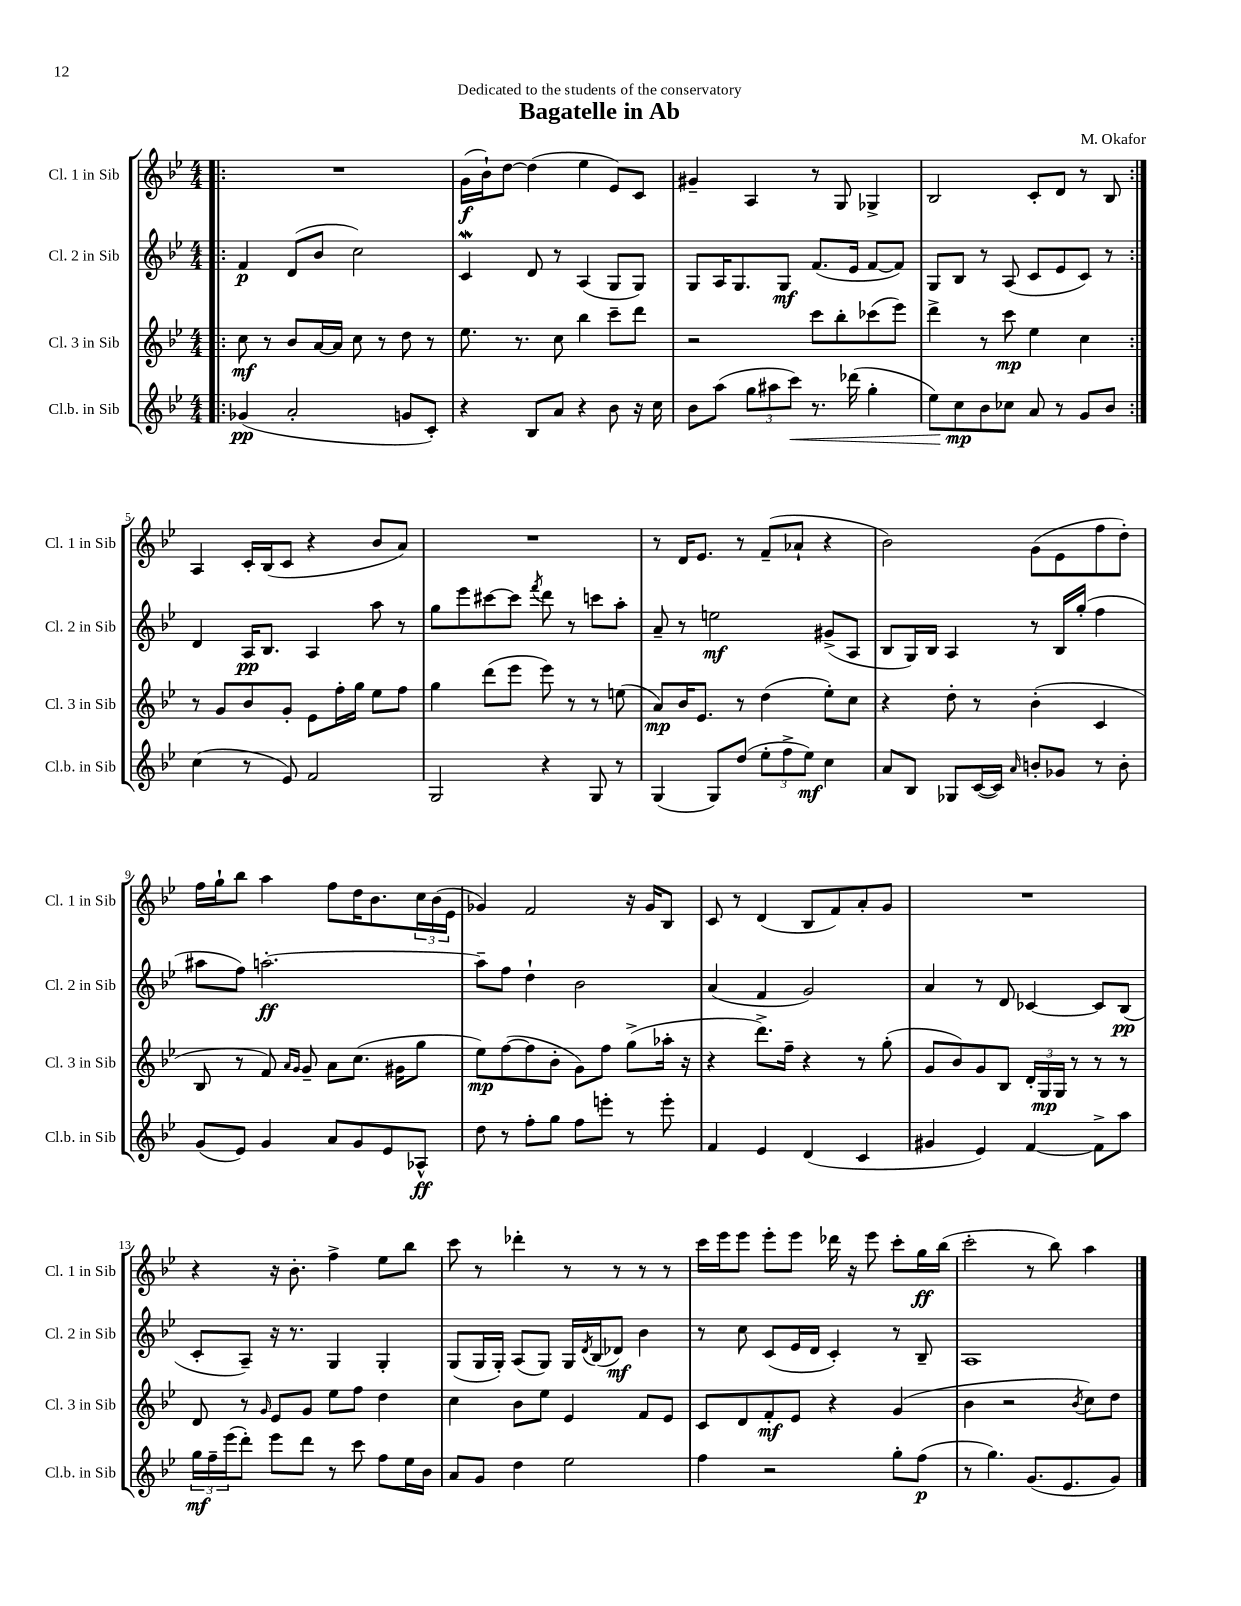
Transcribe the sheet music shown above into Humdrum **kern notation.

**kern	**kern	**kern	**kern
*staff4	*staff3	*staff2	*staff1
*clefG2	*clefG2	*clefG2	*clefG2
*k[b-e-]	*k[b-e-]	*k[b-e-]	*k[b-e-]
*M4/4	*M4/4	*M4/4	*M4/4
=!|:	=!|:	=!|:	=!|:
(4g-	8cc	4f	1r
.	8r	.	.
2a'	8b-	(8d	.
.	[16a	8b-	.
.	16a]	.	.
.	8cc	2cc)	.
.	8r	.	.
8g	8dd	.	.
8c')	8r	.	.
=	=	=	=
4r	8.ee-	4c	(16g
.	.	.	16b-`)
.	.	.	[8dd
.	8.r	.	.
8B-	.	8d	(4dd]
8a	8cc	8r	.
4r	4bb-	(4A	4ee-
8b-	8ccc~	8G	8e-)
16r	8ddd	8G)	8c
16cc	.	.	.
=	=	=	=
8b-	2r	8G	4g#~
(8aa	.	16A	.
.	.	8.G	.
12gg	.	.	4A
12aa#	.	.	.
.	.	8G	.
12ccc)	.	.	.
8.r	8ccc	(8.f	8r
.	8bb-'	.	8G
(16ddd-	.	16e-	.
4gg'	(8ccc-	[8f	4G-^
.	8eee-)	8f])	.
=	=	=	=
8ee-)	4ddd^	8G	2B-
8cc	.	8B-	.
8b-	8r	8r	.
8cc-	8ccc	(8A	.
8a	4ee-	8c	8c'
8r	.	8e-	8d
8g	4cc	8c)	8r
8b-	.	8r	8B-
=:|!	=:|!	=:|!	=:|!
(4cc	8r	4d	4A
.	8g	.	.
8r	8b-	16A	16c'
.	.	8.B-	(16B-
8e-)	8g'	.	8c
2f	8e-	4A	4r
.	16ff'	.	.
.	16gg	.	.
.	8ee-	8aa	8b-
.	8ff	8r	8a)
=	=	=	=
2G	4gg	8gg	1r
.	.	8eee-	.
.	(8ddd	[8ccc#	.
.	8eee-	8ccc#]	.
.	.	8qfff	.
4r	8eee-)	8ddd	.
.	8r	8r	.
8G	8r	8ccc	.
8r	(8ee	8aa'	.
=	=	=	=
(4G	8a)	8a~	8r
.	16b-	8r	16d
.	8.e-	.	8.e-
8G)	.	2ee	.
(8dd	8r	.	8r
12ee-'	(4dd	.	(8f~
12ff^	.	.	.
.	.	.	8a-`
12ee-)	.	.	.
4cc	8ee-')	(8g#^	4r
.	8cc	8A	.
=	=	=	=
8a	4r	8B-	2b-)
8B-	.	16G)	.
.	.	16B-	.
8G-	8dd'	4A	.
([16c	8r	.	.
16c])	.	.	.
16qqa	.	.	.
8b'	(4b-'	8r	(8g
8g-	.	16B-	8e-
.	.	(16gg'	.
8r	4c	4ff	8ff
8b'	.	.	8dd')
=	=	=	=
(8g	8B-	8aa#	16ff
.	.	.	16gg`
8e-)	8r	8ff)	8bb-
4g	8f)	[2.aa'	4aa
.	16qqa	.	.
.	16qqg	.	.
.	8g~	.	.
8a	8a	.	8ff
8g	(8.cc	.	16dd
.	.	.	8.b-
8e-	.	.	.
.	16g#	.	.
8A-^^	8gg	.	24cc
.	.	.	(24b-
.	.	.	24e-
=	=	=	=
8dd	8ee-)	8aa~]	4g-)
8r	([8ff	8ff	.
8ff'	8ff]	4dd`	2f
8gg	8b-'	.	.
8ff	8g)	2b-	.
8eee'	8ff	.	.
8r	(8gg^	.	16r
.	.	.	16g-
8eee'	16aa-'	.	8B-
.	16r	.	.
=	=	=	=
4f	4r	(4a	8c
.	.	.	8r
4e-	8.ddd^)	4f	(4d
.	16ff~	.	.
(4d	4r	2g)	8B-
.	.	.	8f)
4c	8r	.	8a'
.	(8gg'	.	8g
=	=	=	=
4g#	8g	4a	1r
.	8b-)	.	.
4e-)	8g	8r	.
.	8B-	8d	.
[4f	24d'	[4c-	.
.	24G	.	.
.	24G	.	.
.	8r	.	.
8f^]	8r	8c-]	.
8aa	8r	(8B-	.
=	=	=	=
24gg	8d	8c'	4r
24ff~	.	.	.
(24eee-	.	.	.
8ddd')	8r	8A~)	.
.	16qqg	.	.
8eee-	8e-	16r	16r
.	.	8.r	8.b-'
8ddd	8g	.	.
8r	8ee-	4G	4ff^
8ccc	8ff	.	.
8ff	4dd	4G'	8ee-
16ee-	.	.	8bb-
16b-	.	.	.
=	=	=	=
8a	4cc	(8G	8ccc
8g	.	16G	8r
.	.	16G')	.
4dd	8b-	(8A	4ddd-'
.	8ee-	8G)	.
2ee-	4e-	16G	8r
.	.	8qd	.
.	.	(16B-	.
.	.	8d-)	8r
.	8f	4b-	8r
.	8e-	.	8r
=	=	=	=
4ff	8c	8r	16ccc
.	.	.	16eee-
.	8d	8cc	8eee-
2r	8f'	(8c	8eee-'
.	8e-	16e-	8eee-
.	.	16d	.
.	4r	4c')	16ddd-
.	.	.	16r
.	.	.	8eee-
8gg'	(4g	8r	8ccc'
(8ff	.	8B-~	16gg
.	.	.	(16bb-
=	=	=	=
8r	4b-	1A	2ccc'
4.gg)	.	.	.
.	2r	.	.
(8.g	.	.	8r
.	.	.	8bb-)
8.e-	.	.	.
.	8qb-	.	.
.	8cc)	.	4aa
8g)	8dd	.	.
==	==	==	==
*-	*-	*-	*-
